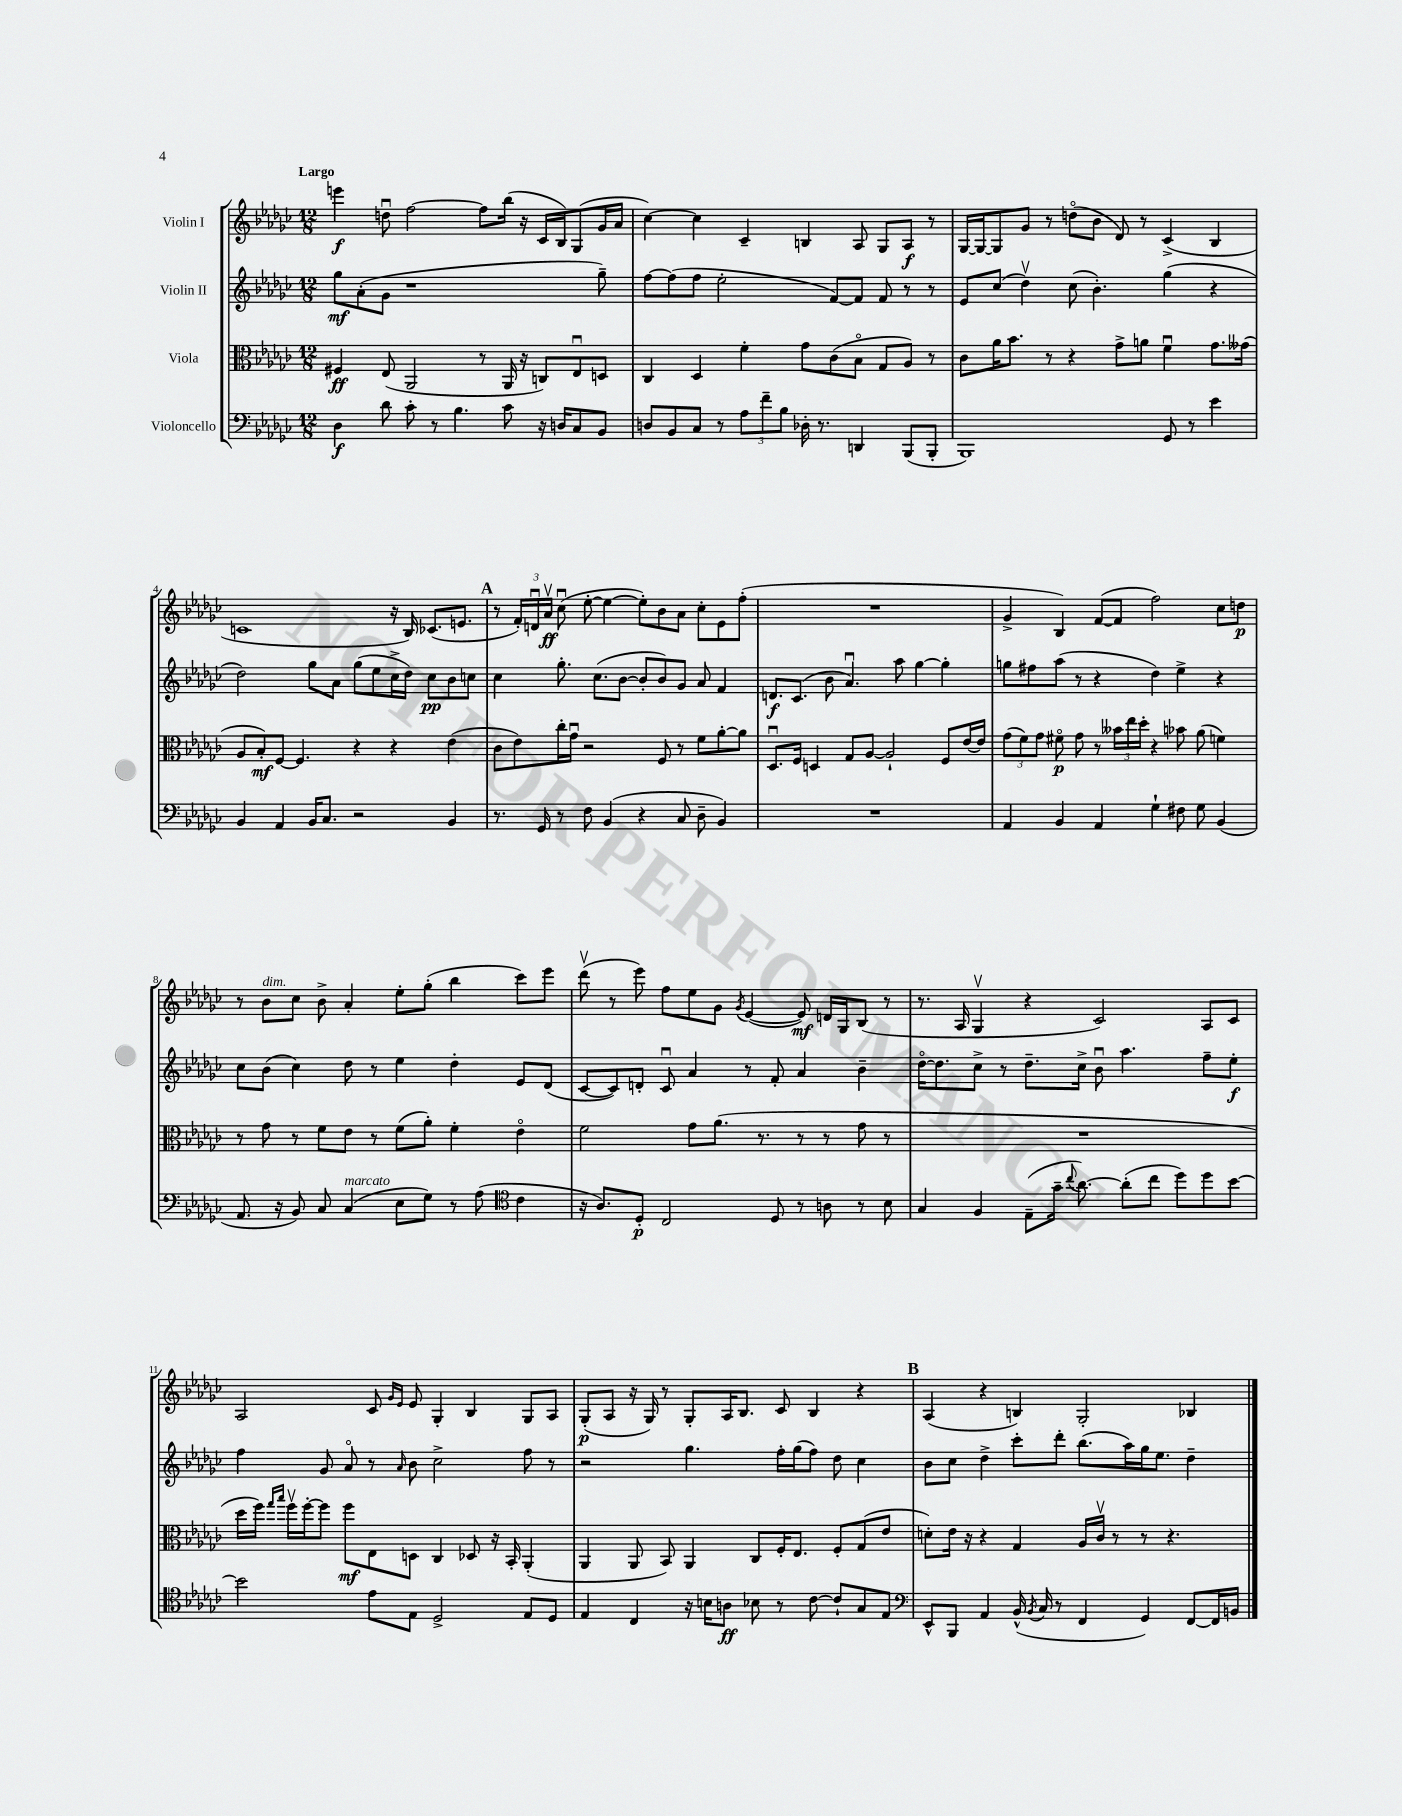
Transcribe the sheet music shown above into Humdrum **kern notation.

**kern	**kern	**kern	**kern
*staff4	*staff3	*staff2	*staff1
*clefF4	*clefC3	*clefG2	*clefG2
*k[b-e-a-d-g-c-]	*k[b-e-a-d-g-c-]	*k[b-e-a-d-g-c-]	*k[b-e-a-d-g-c-]
*M12/8	*M12/8	*M12/8	*M12/8
4D-	4F#	8gg-	4eee
.	.	(8a-'	.
8d-	(8E-	8g-	8ddu
8c-'	2AA-	1r	[2ff
8r	.	.	.
4.B-	.	.	.
.	8r	.	8ff]
8c-	16AA-	.	(16bb-
.	16r	.	16r
16r	8C)	.	16c-
16D	.	.	16B-)
8C-	8E-u	.	(8G-
8BB-	8D	8gg-~)	16g-
.	.	.	16a-
=	=	=	=
8D	4C-	[8ff	[4cc-)
8BB-	.	(8ff]	.
8C-	4D-	8ff	4cc-]
8r	.	2ee-'	.
12A-	4f'	.	4c-~
12f~	.	.	.
12B-	.	.	.
16D-'	8g-	.	4B
8.r	.	.	.
.	(8c-	[8f)	.
4DD	8B-o	8f]	8A-
.	8G-	8f	8G-
(8BBB-	8A-)	8r	8A-
8BBB-'	8r	8r	8r
=	=	=	=
1BBB-)	8c-	8e-	[16G-
.	.	.	16G-_
.	16a-	(8cc-	8G-]
.	8.b-	.	.
.	.	4dd-v)	8g-
.	8r	.	8r
.	4r	(8cc-	(8ddo
.	.	4.b-')	8b-
.	8g-^	.	8d-)
.	8a	.	8r
8GG-	4fu	(4gg-	(4c-^
8r	.	.	.
4e-	8.g-	4r	4B-
.	(16g--	.	.
=	=	=	=
4BB-	8A-	2dd-)	1c
.	8B-')	.	.
4AA-	[8F	.	.
.	4.F]	.	.
16BB-	.	8gg-	.
8.C-	.	.	.
.	.	8a-	.
2r	4r	(8gg-	.
.	.	8ee-	.
.	4r	16cc-^	16r
.	.	16dd-)	16B-)
.	.	8cc-	(8.c-
4BB-	(4e-	8b-	.
.	.	.	8.e
.	.	8cc	.
=	=	=	=
8.r	8c-	4cc-	8r
.	8e-)	.	24f')
.	.	.	24du
16GG-	.	.	.
.	.	.	24a-v
8r	16cc-'	8.gg-'	(8cc-u
.	16g-u	.	.
8F	2r	.	[8ee-'
.	.	(8.cc-	.
(4BB-	.	.	4ee-_
.	.	[8b-	.
4r	.	8b-']	8ee-'])
.	8F	8b-)	8b-
8C-	8r	8g-	8a-
8D-~	8f	8a-	8cc-'
4BB-)	[8a-'	4f	8e-
.	8a-]	.	(8ff'
=	=	=	=
1.r	8.D-u	8.d	1.r
.	16F	(8.c-	.
.	4D	.	.
.	.	8b-	.
.	8G-	4.a-u)	.
.	[8A-	.	.
.	2A-`]	.	.
.	.	8aa-	.
.	.	[4gg-	.
.	8F	4gg-']	.
.	[16e-	.	.
.	16e-]	.	.
=	=	=	=
4AA-	(12g-	8gg	4g-^
.	12f)	.	.
.	.	8ff#	.
.	12g-	.	.
4BB-	8f#o	(8aa-	4B-)
.	8g-	8r	.
4AA-	8r	4r	([8f
.	24b--	.	8f]
.	24ee-	.	.
.	24dd-'	.	.
4G-`	4r	4dd-)	2ff)
8F#	8b-	4ee-^	.
8G-	(8a-	.	.
(4BB-	4f)	4r	8cc-
.	.	.	8dd
=	=	=	=
8.AA-	8r	8cc-	8r
.	8g-	(8b-	8b-
16r	.	.	.
8BB-)	8r	4cc-)	8cc-
8C-	8f	.	8b-^
(4C-	8e-	8dd-	4a-'
.	8r	8r	.
8E-	(8f	4ee-	8ee-'
8G-)	8a-')	.	(8gg-'
8r	4f'	4dd-'	4bb-
(8A-	.	.	.
*clefC4	*	*	*
4c-	4e-o	8e-	8ccc-)
.	.	(8d-	8eee-
=	=	=	=
16r	2f	[8c-	(8ddd-v
8.A-)	.	.	.
.	.	8c-])	8r
8D-'	.	8d'	8eee-)
2C-	.	8c-u	8ff
.	8g-	4a-	8ee-
.	(8.a-	.	8g-
.	.	.	8qg-
.	.	8r	([4e-
.	8.r	.	.
8D-	.	8f'	.
8r	8r	4a-	8e-])
8A	8r	.	16d
.	.	.	16G-
8r	8g-	4b-~	(8B-
8B-	8r	.	8r
=	=	=	=
4G-	1.r	[16dd-o	8.r
.	.	8.dd-]	.
.	.	.	16A-
4F	.	8cc-^	4G-v
.	.	8r	.
(8E-~	.	8.dd-~	4r
16g-~	.	.	.
8qqcc-	.	.	.
[8.a-)	.	16cc-^	.
.	.	8b-u	2c-)
(8a-']	.	4.aa-	.
8cc-	.	.	.
8dd-)	.	.	.
8dd-	.	8ff~	8A-
[8b-	.	8ee-'	8c-
=	=	=	=
2b-]	16dd-	4ff	2A-
.	16ff)	.	.
.	16qqgg-	.	.
.	16qqbb-	.	.
.	16ffv	.	.
.	[16ff'	.	.
.	8ff]	8g-	.
.	8ff	8a-o	.
8e-	8E-	8r	8c-
.	.	.	16qqg-
.	.	16qqa-	16qqe-
8E-	8D	8b-	8e-
2D-^	4C-	2cc-^	4G-'
.	8D-	.	4B-
.	16r	.	.
.	16BB-'	.	.
8E-	(4AA-'	8ff	8G-
8D-	.	8r	8A-
=	=	=	=
4E-	4AA-	2r	(8G-'
.	.	.	8A-
4C-	8AA-	.	16r
.	.	.	16G-)
.	8BB-)	.	8r
16r	4AA-	4.gg-	8G-'
16B	.	.	.
8A	.	.	16A-
.	.	.	8.B-
8B-	8C-	.	.
8r	16F'	16ff'	8c-
.	8.E-	(16gg-	.
[8c-	.	8ff)	4B-
8c-`]	8F'	8dd-	.
8G-	(8G-	4cc-	4r
8E-	8e-	.	.
=	=	=	=
*clefF4	*	*	*
8EE-^^	8d')	8b-	(4A-
8BBB-	16e-	8cc-	.
.	16r	.	.
4AA-	4r	4dd-^	4r
(16BB-^^	4G-	8ccc-'	4B)
8qBB-	.	.	.
16C-	.	.	.
8r	.	8ddd-'	.
4FF	16A-	(8.bb-	2G-'
.	16c-v	.	.
.	8r	.	.
.	.	16aa-)	.
4GG-)	8r	16gg-	.
.	.	8.ee-	.
.	4.r	.	.
[8FF	.	4dd-~	4B-
16FF]	.	.	.
16BB	.	.	.
==	==	==	==
*-	*-	*-	*-
